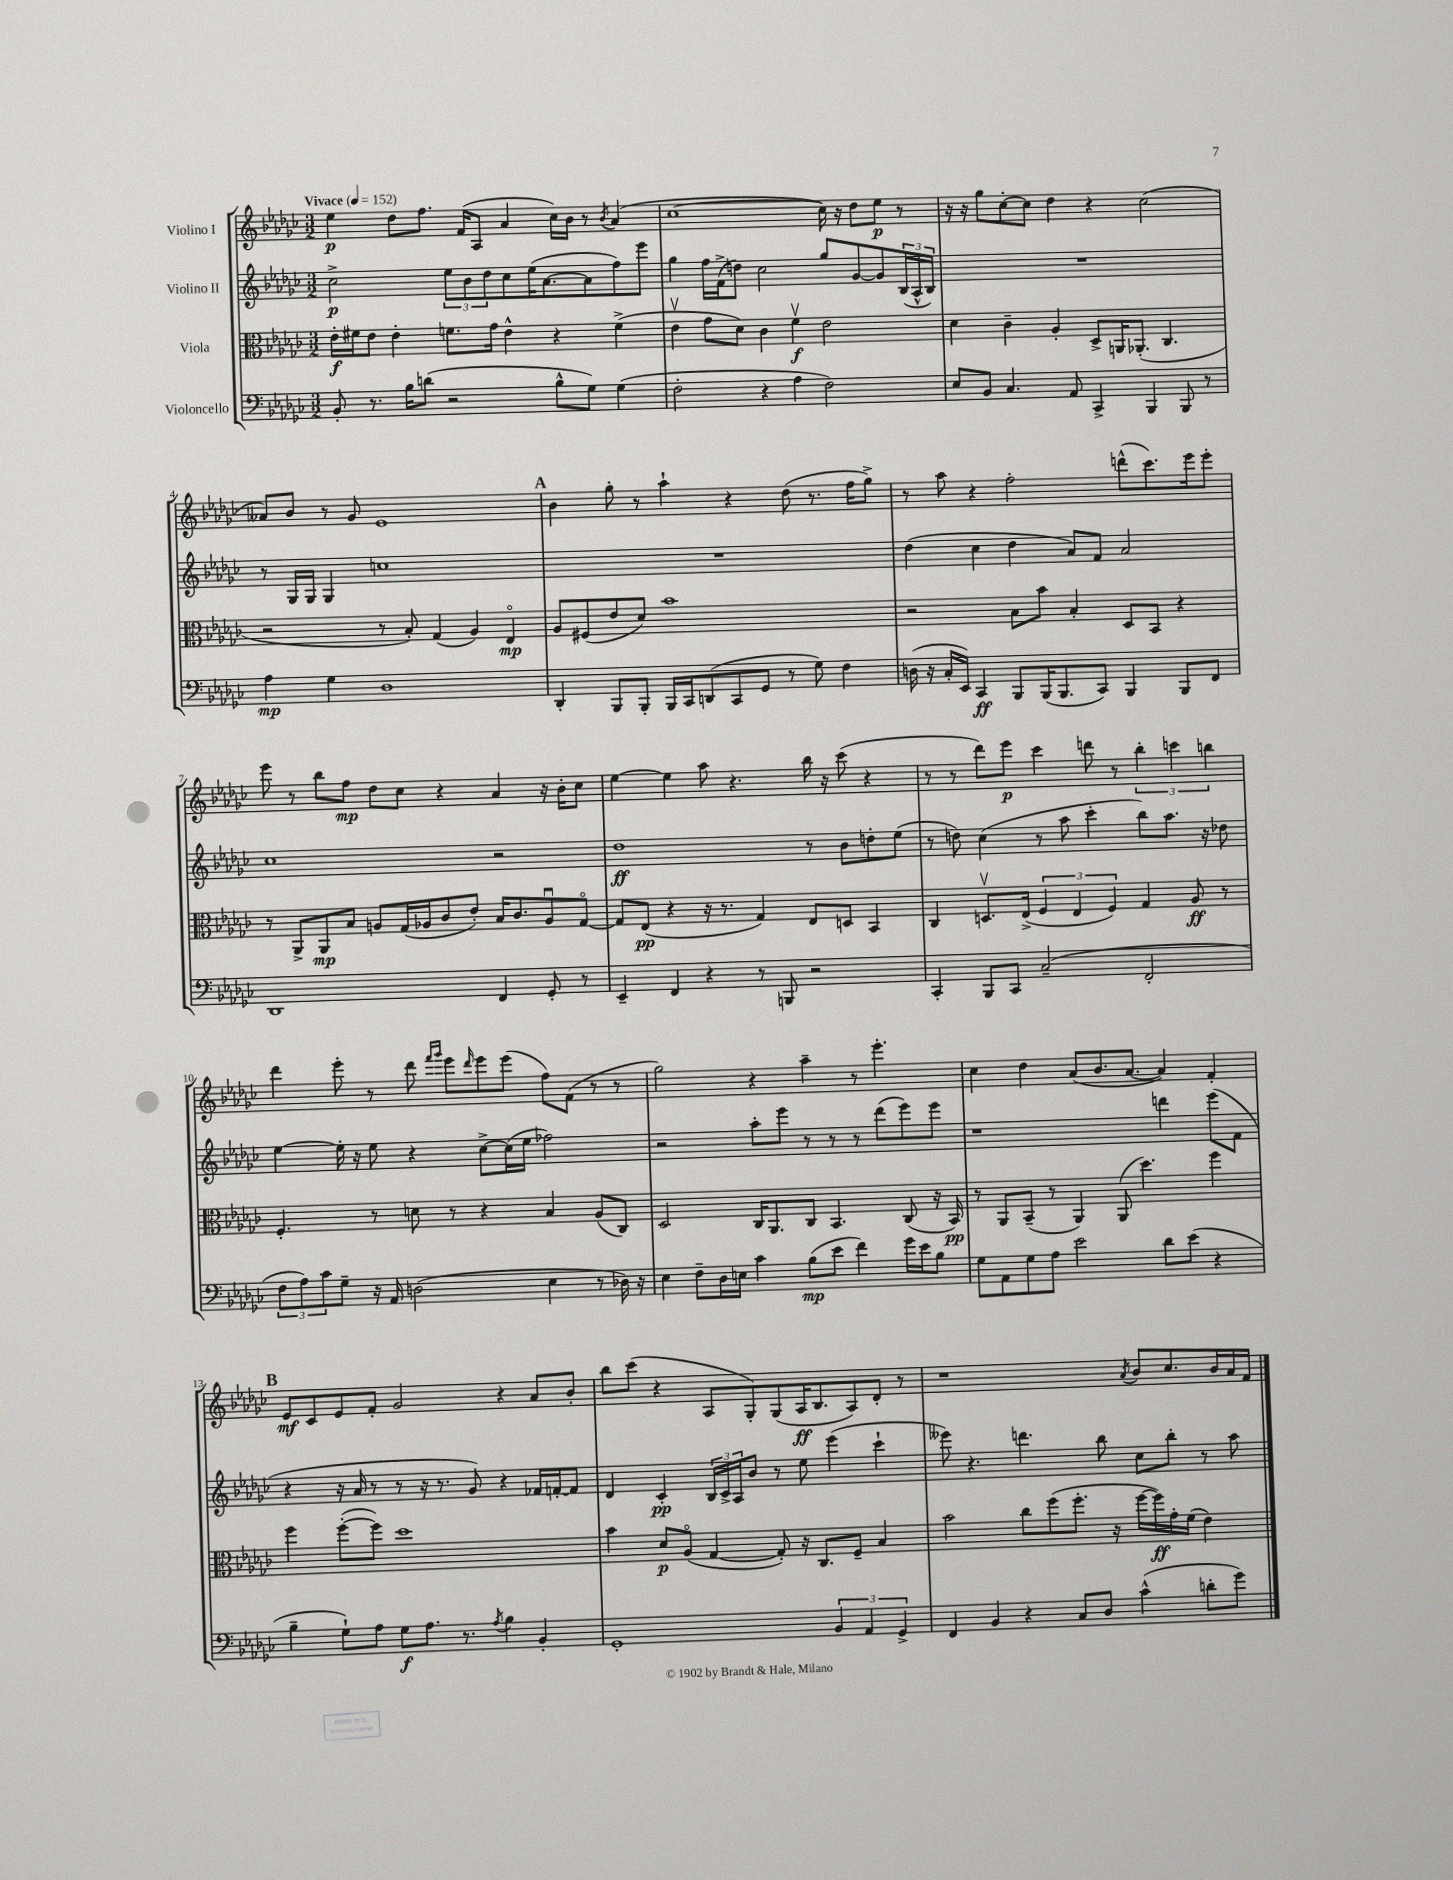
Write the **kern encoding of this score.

**kern	**kern	**kern	**kern
*staff4	*staff3	*staff2	*staff1
*clefF4	*clefC3	*clefG2	*clefG2
*k[b-e-a-d-g-c-]	*k[b-e-a-d-g-c-]	*k[b-e-a-d-g-c-]	*k[b-e-a-d-g-c-]
*M3/2	*M3/2	*M3/2	*M3/2
*MM152	*MM152	*MM152	*MM152
8BB-'/	16e-'\LL	2cc-^\	4ee-\
.	16f#\J	.	.
8.r	8e-\J	.	.
.	4e-'\	.	8dd-\L
16B-\LK	.	.	.
(8d\J	.	.	8.ff\J
2r	8.f\L	12ee-\L	.
.	.	.	(16f/LK
.	.	12b-\	.
.	.	.	8A-/J
.	.	12dd-\	.
.	16g-\Jk	.	.
.	4e-^^\	8cc-\	4a-/
.	.	(16ee-\K	.
.	.	[8.a-\	.
8B-^^\L	4r	.	16cc-\LL)
.	.	.	16b-\JJ
8G-\J)	.	8a-\]	8r
.	.	.	8qb-/
(4G-\	(4f^\	8ff\)	(4a-/
.	.	8eee-\J	.
=	=	=	=
2F'\	4e-v\	4gg-\	[1cc-
.	8g-\L	16ff\LL	.
.	.	(16f^\J	.
.	8d-\J)	8dd\J)	.
4r	4c-\	2cc-\	.
4A-\	4fv\	.	.
2F\)	2e-\	8gg-/L	16cc-\])
.	.	.	16r
.	.	[8g-/	8dd-\L
.	.	8g-/]	8ee-\J
.	.	(24B-/L	8r
.	.	24A-^^/	.
.	.	24B-/JJ)	.
=	=	=	=
8E-/L	4d-\	1.r	16r
.	.	.	16r
8BB-/J	.	.	8gg-\L
4.C-/	4c-~\	.	[8cc-'\
.	.	.	8cc-\]J
.	4A-'/	.	4dd-\
8AA-/	.	.	.
4CC-^/	8D-^/L	.	4r
.	16AA/K	.	.
.	(8.AA-'/J	.	.
4BBB-/	.	.	(2cc-\
.	4.C-/	.	.
8BBB-/	.	.	.
8r	.	.	.
=	=	=	=
4A-\	2r	8r	8a--/L)
.	.	16G-/LL	8b-/J
.	.	16G-/JJ	.
4G-\	.	4G-/	8r
.	.	.	8g-/
1D-	8r	1cc	1e-
.	8B-'/)	.	.
.	(4G-/	.	.
.	4A-/)	.	.
.	4E-o/	.	.
=	=	=	=
4DD-'/	8A-/L	1.r	4b-\
.	(8F#/	.	.
8BBB-/L	8e-/	.	8gg-'\
8BBB-'/J	8d-/J)	.	8r
16BBB-/LL	1b-	.	4aa-`\
16CC-/J	.	.	.
(8DD/	.	.	.
8CC-/	.	.	4r
8GG-/J	.	.	.
8r	.	.	(8dd-\
8G-\)	.	.	8.r
4F\	.	.	.
.	.	.	16ff\LK
.	.	.	8gg-^\J)
=	=	=	=
(16D\	2r	(4dd-\	8r
16r	.	.	.
16C-'/LL	.	.	8aa-\
16EE-/JJ)	.	.	.
4CC-/	.	4cc-\	4r
8BBB-/L	8B-\L	4dd-\	2ff'\
(16BBB-/K	8b-\J	.	.
8.BBB-/	.	.	.
.	4B-'/	8a-/L)	.
8CC-/J)	.	8f/J	.
4BBB-/	8D-/L	2a-/	(8ddd^^\L
.	8BB-/J	.	8.ccc-\)
8BBB-/L	4r	.	.
.	.	.	16eee-\k
8FF/J	.	.	8eee-'\J
=	=	=	=
1DD-	8r	1cc-	8eee-\
.	8AA-^/L	.	8r
.	8AA-/	.	8bb-\L
.	8B-/J	.	8ff\J
.	8A/L	.	8dd-\L
.	(16G-/L	.	8cc-\J
.	16A-/J	.	.
.	8c-/	.	4r
.	8e-'/J)	.	.
4FF/	16B-/LK	2r	4a-/
.	8.c-/	.	.
8GG-'/	8A-u/	.	16r
.	.	.	16b-'\LK
8r	[8G-o/J	.	8cc-\J
=	=	=	=
4EE-~/	8G-/]L	1dd-	[4ee-\
.	(8E-/J	.	.
4FF/	4r	.	4ee-\]
4r	16r	.	8aa-\
.	8.r	.	.
.	.	.	4.r
8r	4G-/)	.	.
8BBB/	.	.	.
2r	8E-/L	8r	16bb-\
.	.	.	16r
.	8D/J	8b-\L	(8ccc-\
.	4BB-/	8dd'\	4r
.	.	(8ee-\J	.
=	=	=	=
4CC-'/	4C-/	8r	8r
.	.	8dd\)	8r
8BBB-/L	8.Dv/L	(4cc-\	8ddd-\L)
8CC-/J	.	.	8eee-\J
.	(16E-^/Jk	.	.
(2C-~/	6F/	8r	4ccc-\
.	.	8aa-\	.
.	6E-/	.	.
.	.	4ccc-'\	8ddd\
.	6F/)	.	.
.	.	.	8r
2FF'/	4G-/	8bb-\L)	6bb-'\
.	.	8.aa-\J	.
.	.	.	6ccc\
.	8A-/	.	.
.	.	16r	.
.	.	.	6bb\
.	8r	8dd-\	.
=	=	=	=
12F\L	4.F'/	[4ee-\	4ddd-\
12A-\)	.	.	.
12c-\	.	.	.
8G-~\J	.	16ee-'\]	8eee-'\
.	.	16r	.
16r	8r	8ee-\	8r
16AA-/	.	.	.
(2D\	8d\	4r	8ddd-\
.	.	.	16qqfff/LL
.	.	.	16qqggg-/JJ
.	8r	.	8eee-\L
.	.	.	16qqddd-/
.	4r	[8cc-^\L	8eee-\
.	.	(16cc-\]L	(8eee-\J
.	.	16ee-\JJ	.
4E-\	4B-/	2ff-\)	8ff\L)
.	.	.	(8f\J
8r	(8A-/L	.	8r
16D-\)	8C-/J)	.	8r
16r	.	.	.
=	=	=	=
4E-\	2D-/	2r	2gg-\)
8F~\L	.	.	.
16D-\L	.	.	.
16E\JJ	.	.	.
4c-\	16C-/LK	8aa-'\L	4r
.	8.AA-/	.	.
.	.	8eee-\J	.
(8B-\L	8C-/J	8r	4aa-~\
8e-\J	4.BB-/	8r	.
4f\)	.	8r	8r
.	.	(8ddd-\L	4.eee-'\
16g-\LL	(8C-/	8eee-\)	.
16e-\J	.	.	.
8B-\J	16r	8eee-\J	.
.	16BB-/)	.	.
=	=	=	=
8G-\L	8r	1r	4cc-\
8AA-\	8AA-/L	.	.
8G-\	(8BB-~/J	.	4dd-\
8A-\J	8r	.	.
2e-\	4AA-/)	.	(8a-/L
.	.	.	8.b-/
.	(8AA-/	.	.
.	.	.	[8.a-/J
.	4.dd-\)	.	.
8d-\L	.	4ddd\	4a-/])
(8e-\J	.	.	.
4r	4ff\	(8eee-\L	4f'/
.	.	8f\J	.
=	=	=	=
4B-~\	4ff\	4r	8e-/L
.	.	.	8c-/
8G-`\L)	([8ff'\L	16r	8e-/
.	.	16a-/	.
8A-\J	8ff\]J)	8r	8f'/J
8G-\L	1dd-	8r	2g-/
8.A-\J	.	16r	.
.	.	8.r	.
8.r	.	.	.
.	.	8g-/)	.
8qA-/	.	.	.
4B-\	.	4r	4r
4BB-'/	.	16f-/LL	8a-/L
.	.	[16f'/J	.
.	.	8f/]J	8b-'/J
=	=	=	=
1GG-'	4b-\	4d-/	8bb-\L
.	.	.	(8ccc-\J
.	8d-/L	4c-'/	4r
.	(8A-o/J	.	.
.	[4G-/	24B-/LL	8A-/L
.	.	24c-^/	.
.	.	24A-/J	.
.	.	8b-/J	8G-'/)
.	8G-'/])	8r	(8G-/
.	16r	8ee-\	16A-/K
.	8.C-/L	.	8.B-/
6BB-/	.	(4eee-\	.
.	8F~/J	.	8A-/)
6AA-/	.	.	.
.	4B-/	4ccc-`\	8d-'/J
6GG-^/	.	.	.
.	.	.	8r
=	=	=	=
4FF/	2b-\	8eee--\)	1r
.	.	4.r	.
4BB-/	.	.	.
4r	8cc-\L	4.ddd\	.
.	(8ff\	.	.
8C-/L	8.ff'\J	.	.
8D-/J	.	8bb-\	.
.	16r	.	.
.	.	.	8qa-/
(4c-^^\	[16ff\LL	8cc-\L	8b-/L
.	16ff\])	.	.
.	16g-'\	8bb-'\J	8.cc-/
.	(16f\JJ	.	.
8d'\L	4e-\)	8r	.
.	.	.	16b-/L
8g-\J)	.	8aa-\	16a-/
.	.	.	16f/JJ
==	==	==	==
*-	*-	*-	*-
